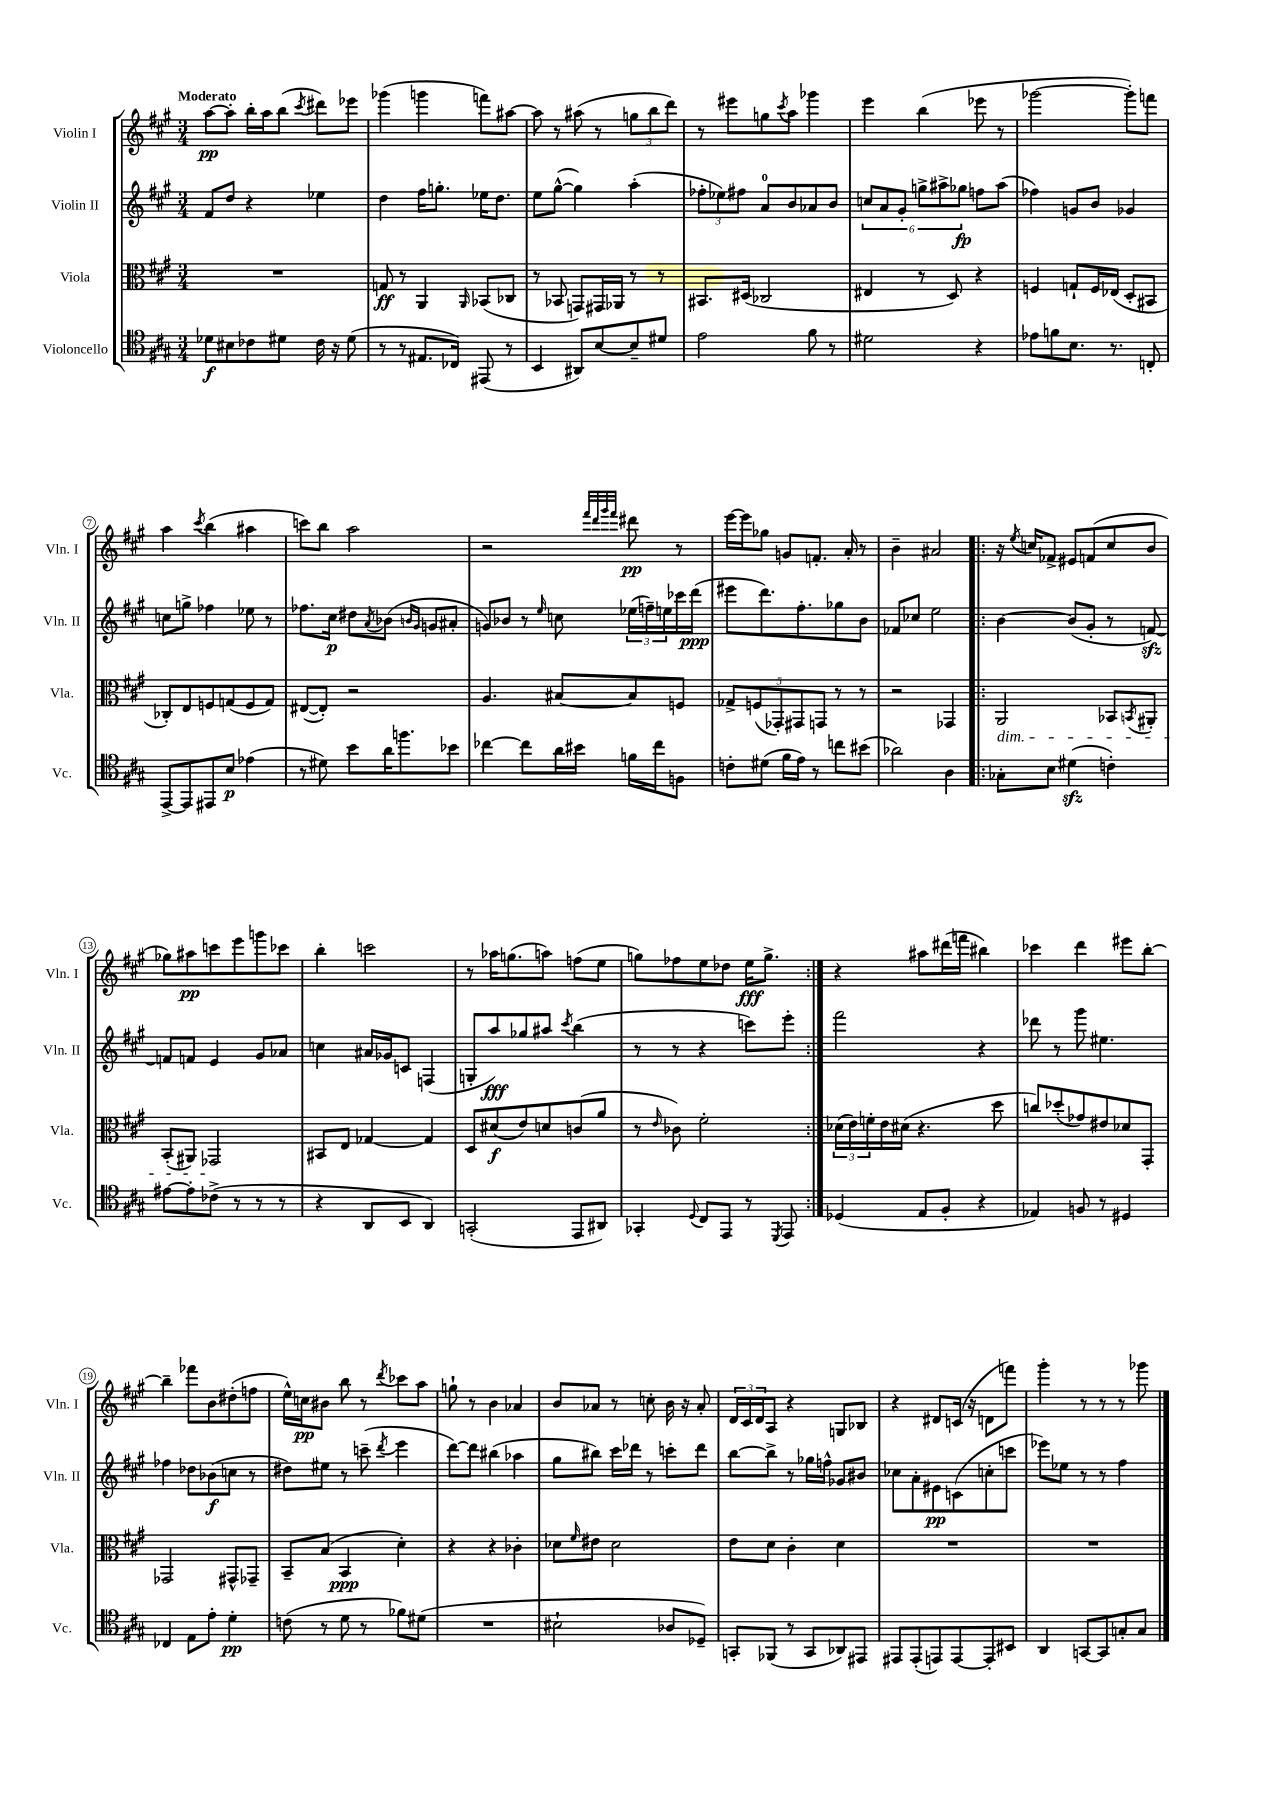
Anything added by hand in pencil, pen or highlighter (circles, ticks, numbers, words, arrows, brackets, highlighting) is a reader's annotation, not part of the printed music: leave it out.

**kern	**kern	**kern	**kern
*staff4	*staff3	*staff2	*staff1
*clefC4	*clefC3	*clefG2	*clefG2
*k[f#c#g#]	*k[f#c#g#]	*k[f#c#g#]	*k[f#c#g#]
*M3/4	*M3/4	*M3/4	*M3/4
8d-	2.r	8f#	[8aa
8B#	.	8dd	8aa']
8c-	.	4r	16bb'
.	.	.	16aa
8d#	.	.	(8bb
.	.	.	8qccc#
16c-	.	4ee-	8ddd#)
16r	.	.	.
(8d#	.	.	8eee-
=	=	=	=
8r	8G	4dd	(4ggg-
8r	8r	.	.
8.E#	4AA	16ff#	4ggg
.	.	8.gg'	.
16C-)	.	.	.
.	16qqAA	.	.
(8EE#	(8BB-	16ee-	8fff)
.	.	8.dd	.
8r	8C-	.	[8aa#
=	=	=	=
4BB	8r	8ee	8aa#]
.	8BB-	([8gg#^^	8r
8AA#)	8GG)	4gg#])	(8aa#
[8B	16GG#	.	8r
.	16AA-	.	.
8B~]	8r	(4aa'	12gg
.	.	.	12bb
8d#	8r	.	.
.	.	.	12ddd)
=	=	=	=
2e	8.BB#	12ff-'	8r
.	.	12ee-)	.
.	.	.	8eee#
.	.	12ff#	.
.	(16D#	.	.
.	2C-	8a	8gg
.	.	.	8qccc#
.	.	8b	8aa
8f#	.	8a-	4ggg-
8r	.	8b	.
=	=	=	=
2d#	4E#	12cc	4eee
.	.	12a	.
.	.	12g#'	.
.	8r	12gg^	(4bb
.	.	12aa#^	.
.	8D)	.	.
.	.	12gg-	.
4r	4r	8ff	8eee-
.	.	(8aa#	8r
=	=	=	=
8e-	4F	4ff-)	[2ggg-
8f	.	.	.
8.B	8G`	8g	.
.	16F	8b	.
8.r	(16E-	.	.
.	8D'	4g-	8ggg-'])
8C'	8BB#	.	8fff
=	=	=	=
[8EE^	8C-')	8cc	4aa
8EE]	8E	8gg^	.
.	.	.	8qccc#
8EE#	8F	4ff-	(4bb
8B	(8G	.	.
(4e-	8F	8ee-	4aa#
.	8G)	8r	.
=	=	=	=
8r	([8E#	8.ff-	8ccc)
8d#)	8E#'])	.	8bb
.	.	16cc#	.
8b	2r	8dd#	2aa
.	.	8qa	.
16a	.	(8b-	.
8.ff	.	.	.
.	.	16qqb	.
.	.	16qqg#	.
.	.	8g	.
8b-	.	8a#'	.
=	=	=	=
[4cc-	4.A	8g)	2r
.	.	8b-	.
8cc-]	.	8r	.
.	.	16qqee	.
16a	[8B#	8cc	.
16b#	.	.	.
.	.	.	32qqfff#
.	.	.	32qqddd
.	.	.	32qqggg#
.	.	.	32qqfff#
16f	8B#]	(24ee-	8ddd#
.	.	24ff~)	.
16cc-	.	.	.
.	.	24ee	.
8F	8F	16ccc-	8r
.	.	(16ddd	.
=	=	=	=
8c'	10G-^	8eee#	[16eee
.	.	.	16eee]
.	(10F	.	.
(8d#	.	8.ddd)	8gg-
.	10GG-')	.	.
16f#	.	.	8g
.	10GG#	.	.
16e)	.	8.ff#'	.
8r	.	.	8.f'
.	10GG	.	.
8cc	8r	8gg-	.
.	.	.	16a'
(8b#	8r	8b	8r
=	=	=	=
2a-)	2r	8f-	4b~
.	.	8cc-	.
.	.	2ee	2a#
4A	4GG-	.	.
=!|:	=!|:	=!|:	=!|:
8G-'	2AA	[4b	16r
.	.	.	8qee
.	.	.	16cc
8B	.	.	8f-^
(4d#	.	(8b]	8e#
.	.	8g#'	(8f
4c')	8BB-	8r	8cc
.	8qBB	.	.
.	8AA#'	[8f)	8b
=	=	=	=
[8e#	(8BB'	8f]	8gg-)
8e#']	8AA#)	8f	8aa#
(8c-^	2GG-	4e	8ccc
8r	.	.	8eee
8r	.	8g#	8ggg
8r	.	8a-	8ccc-
=	=	=	=
4r	8BB#	4cc	4bb'
.	8E	.	.
8AA	[4G-	16a#	2ccc
.	.	16g-	.
8BB	.	8c	.
4AA)	4G-]	(4F	.
=	=	=	=
(2GG'	8D	8G'	8r
.	(8d#	8aa)	16aa-
.	.	.	(8.gg
.	8e)	8gg-	.
.	8d	8aa#	8aa)
.	.	8qccc#	.
8EE	(8c	(4bb	(8ff
8AA#)	8a	.	8ee
=	=	=	=
4GG-'	8r	8r	8gg)
.	16qqe	.	.
.	8c-)	8r	8ff-
8qqD	.	.	.
8C#	2f#'	4r	8ee
8EE	.	.	8dd-
8r	.	8ccc)	16ee
.	.	.	8.gg^
8qDD	.	.	.
8EE	.	8eee'	.
=:|!	=:|!	=:|!	=:|!
(4D-	(24d-	2fff#	4r
.	24e)	.	.
.	24f'	.	.
.	16e	.	.
.	(16d#	.	.
8E	4.r	.	8aa#
8F#'	.	.	(16ddd#
.	.	.	16fff
4r	.	4r	4bb#)
.	8dd	.	.
=	=	=	=
4E-)	8cc)	8ddd-	4ccc-
.	(8dd-'	8r	.
8F	8g-)	8ggg#	4ddd
8r	8e#	4.ee#	.
4D#	8d-	.	8eee#
.	8GG#'	.	[8bb'
=	=	=	=
4C-	2GG-	4ff-	4bb~]
8E	.	8dd-	8fff-
8e'	.	(8b-	8b
4d'	8GG#^^	8cc	(8dd#'
.	8GG-~	8r	8ff
=	=	=	=
(8c	8BB~	8dd#)	16ee^^)
.	.	.	16cc
8r	(8B	8ee#	8b#
8d	4BB	8r	8bb
8r	.	(8ccc~	8r
.	.	8qddd	8qddd
8f-)	4d')	4eee	8ccc-
(8d#	.	.	8aa
=	=	=	=
2.r	4r	[8ddd)	8gg`
.	.	8ddd]	8r
.	4r	(4bb#	4b
.	4c-'	4aa-	4a-
=	=	=	=
2B#`	8d-	8gg#	8b
.	16qqf#	.	.
.	8e#	8bb#)	8a-
.	2d-	16ccc#	8r
.	.	16ddd-	.
.	.	8r	8cc'
8A-	.	8ccc'	16b
.	.	.	16r
8D-~)	.	8ddd-	8a-'
=	=	=	=
8GG'	8e	[8bb	24d
.	.	.	24c#
.	.	.	24d
(8FF-	8d	8bb^]	8A
8r	4c#'	8r	4r
8GG	.	16gg-	.
.	.	16ff^^	.
8AA-)	4d	8g-	8G
8EE#	.	8b#	8B-
=	=	=	=
8EE#	2.r	8cc-	4r
(8EE#'	.	8a'	.
8EE)	.	8e#	8d#
[8EE	.	(8c	(16c
.	.	.	16r
8EE']	.	8cc'	8d
8BB#	.	8ccc	8fff)
=	=	=	=
4AA	2.r	8eee-)	4ggg#'
.	.	8ee-	.
[8GG	.	8r	8r
8GG]	.	8r	8r
8G'	.	4ff#	8r
8G	.	.	8ggg-
==	==	==	==
*-	*-	*-	*-
